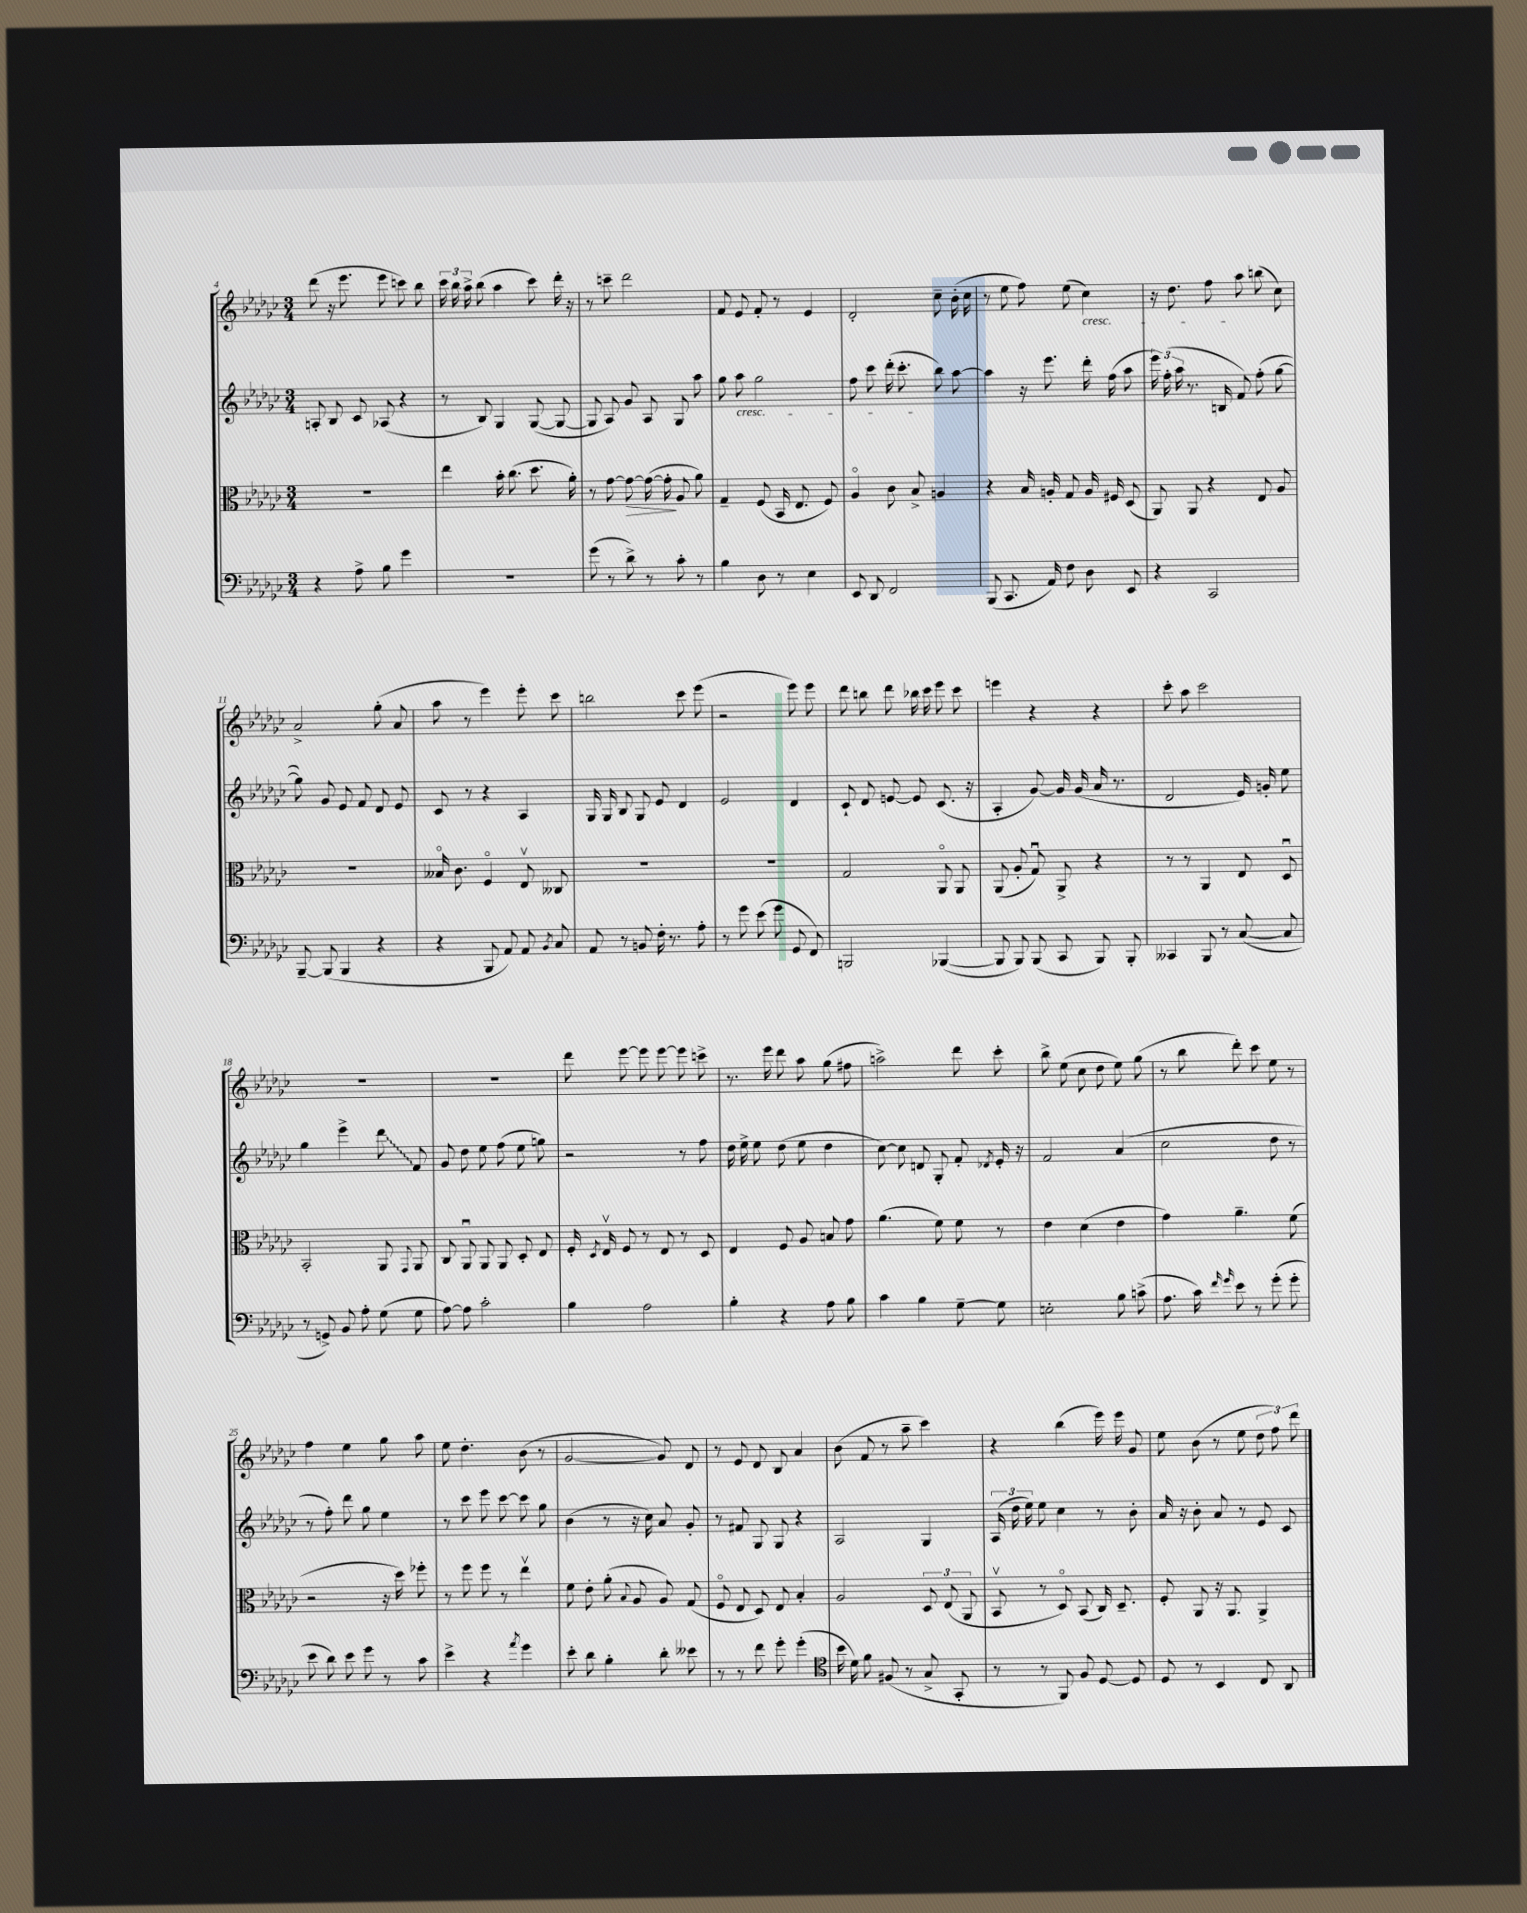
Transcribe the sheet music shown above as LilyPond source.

<<
\new StaffGroup <<
\new Staff = "s0" {
    \clef treble \key ges \major \numericTimeSignature \time 3/4
    \autoBeamOff des'''8( r16 ees'''8. ees'''8 c'''8) bes''8 |
    \tuplet 3/2 { ces'''16 bes''16 aes''16-> } bes''8( aes''4 ces'''8) des'''16-. r16 |
    r8 c'''8-- des'''2 |
    f'8 ees'8 f'8-. r8 ees'4 |
    des'2-. ces''8-- bes'16-.( ces''16 |
    r8 ees''8 f''8) ees''8( ces''4\cresc) |
    r16 des''8. f''8 aes''8\! b''8( ces''8) |
    aes'2-> ges''8-.( aes'8 |
    aes''8 r8 ees'''4) ees'''8-. ces'''8 |
    b''2 ces'''8 ees'''8( |
    r2 ees'''8) ees'''8 |
    des'''8 b''8 des'''8 bes''16 ces'''16 ees'''8 ces'''8 |
    e'''4 r4 r4 |
    ces'''8-. aes''8 ces'''2 |
    R2. |
    R2. |
    des'''8 ees'''8~ ees'''8 ees'''8~ ees'''8 c'''8-> |
    r8. ees'''16 des'''8 aes''8 ges''8( fis''8 |
    a''2->) des'''8 ces'''8-. |
    bes''8-> ees''8( ces''8 des''8 ees''8) ges''8( |
    r8 bes''8 des'''8-.) ces'''8 ees''8 r8 |
    f''4 ees''4 ges''8 aes''8 |
    ees''8 des''4.-. bes'8( r8 |
    ges'2~ ges'8) des'8 |
    r8 ees'8 des'8 bes8 aes'4 |
    bes'8( f'8 r8 aes''8-- ces'''4) |
    r4 bes''4( ees'''16) ees'''16 ges'8 |
    ees''8 bes'8( r8 ees''8 \tuplet 3/2 { des''8 f''8) des'''8 } \bar "|." |
}
\new Staff = "s1" {
    \clef treble \key ges \major \numericTimeSignature \time 3/4
    \autoBeamOff a8-. bes8 ces'8 aes8( r4 |
    r8 bes8) ges4 ges8~( ges8~ |
    ges8 aes8) ges'8 aes8 ges8 aes''8 |
    ges''8 aes''8\cresc ges''2 |
    f''8 ces'''8 des'''16-.( ces'''8.-.\! bes''8) aes''8~ |
    aes''4 r16 ees'''8. des'''16-. f''16( aes''8 |
    \tuplet 3/2 { ees'''16) f''16-.( aes''16 } r8. b16 f'8) f''8-.( ges''8~ |
    ges''8) ges'8 ees'8 f'8 des'8 ees'8 |
    ces'8 r8 r4 aes4 |
    ges16 ges16 bes8 ges8 ees'8 des'4 |
    ees'2 des'4 |
    ces'8-! des'8 e'8~ e'8 ces'8.( r16 |
    aes4-. ges'8~) ges'16 ges'16( aes'16 r8. |
    des'2 ees'16) g'16-. ees''8 |
    ges''4 ees'''4-> \once \override Glissando.style = #'zigzag des'''8\glissando f'8 |
    ges'8 des''8 ees''8 f''8( ees''8 g''8) |
    r2 r8 f''8 |
    des''16 ees''16-> ees''8 des''8( ees''8 des''4 |
    ces''8~) ces''8 d'8 ges8-. f'8-. \acciaccatura { des'8 } ees'16-. r16 |
    f'2 aes'4( |
    ces''2 des''8 r8 |
    r8 f''8-.) des'''8 ges''8 ees''4 |
    r8 ces'''8 ees'''8 ces'''8~ ces'''8 ges''8 |
    bes'4( r8 r16 ces''16) aes'8 ges'8-. |
    r8 fis'8 ges8 ges8 r4 |
    aes2 ges4 |
    \tuplet 3/2 { aes16( des''16 ees''16) } ees''8 ces''4 r8 bes'8-. |
    aes'16 r16 bes'8-. aes'8 r8 ees'8 ces'8 \bar "|." |
}
\new Staff = "s2" {
    \clef alto \key ges \major \numericTimeSignature \time 3/4
    \autoBeamOff R2. |
    ees''4 bes'16-. ces''8.( des''8. aes'16-.) |
    r8 ges'8~ ges'8~\> ges'16~( ges'16-.\! aes8 aes'8) |
    ges4-- f8( bes,16 ees8. f8) |
    aes4\flageolet ces'8 bes8-> a4 |
    r4 bes16 a16-. ges8 a16 fis16 des8( |
    aes,8) aes,8 r4 ees8 aes8 |
    R2. |
    beses16\flageolet ces'8. f4\flageolet ees8\upbow ceses8 |
    R2. |
    R2. |
    ges2 aes,8\flageolet aes,8 |
    aes,8( aes8-. ges8\downbow) aes,8-> r4 |
    r8 r8 aes,4 ees8 des8\downbow |
    bes,2-. aes,8 \appoggiatura { ges,8 } aes,8 |
    ces8 aes,8\downbow aes,8 aes,8 des8-. ees8 |
    f16-. \acciaccatura { des8 } ees16\upbow f8 r8 ees8 r8 des8 |
    ees4 f8 aes8 b8 ges'8 |
    aes'4.( f'8) f'8 r8 |
    ees'4 des'4( ees'4 |
    ges'4) aes'4.-- f'8( |
    r2 r16 des''16) fes''8-. |
    r8 f''8 f''8 r8 ees''4\upbow |
    f'8 ees'8-. aes'8-.( \appoggiatura { bes8 } aes8 aes8) ges8( |
    f8\flageolet ees8 des8) ees8 bes4-. |
    aes2 \tuplet 3/2 { des8 ees8( aes,8 } |
    bes,8\upbow r8 des8\flageolet) bes,8( ces16) des8.-- |
    f8-. aes,8 r16 aes,8. aes,4-> \bar "|." |
}
\new Staff = "s3" {
    \clef bass \key ges \major \numericTimeSignature \time 3/4
    \autoBeamOff r4 aes8-> bes8 ges'4 |
    R2. |
    ges'8( r8 des'8->) r8 ces'8-. r8 |
    bes4 des8 r8 ees4 |
    ees,8 des,8 f,2 |
    bes,,8( ces,8. aes,16) f8 des8 ees,8 |
    r4 ces,2 |
    bes,,8~-- bes,,8( bes,,4 r4 |
    r4 bes,,8 aes,8) aes,8 \acciaccatura { bes,8 } ces8 |
    aes,8 r8 b,8 f16-. r8. aes8-. |
    r8 ges'8 ees'8( ges'8 ges,8 f,8) |
    b,,2 bes,,4~( |
    bes,,8 bes,,8) bes,,8( ces,8 bes,,8) bes,,8-. |
    ceses,4 bes,,8 r8 ces8~( ces8 |
    r8 g,8->) bes,8 aes8-. ges8( ges8 |
    aes8~) aes8 ces'2-. |
    bes4 aes2 |
    bes4-. r4 aes8 bes8 |
    ces'4 bes4 ges8~-- ges8 |
    e2-. bes8 c'8->( |
    aes8. ces'16) \grace { f'16 ges'16 } ees'8 r8 ges'8-.( ges'8-. |
    ees'8 des'8) ees'8 ges'8 r8 ces'8 |
    ees'4-> r4 \acciaccatura { aes'8 } ges'4 |
    ees'8-. des'8 bes4-. des'8-. eeses'8 |
    r8 r8 f'8 ges'8-. ges'4-.( |
    \clef tenor bes'16 des'16) f'8 fis8( r8 ges8-> ges,8-. |
    r8 r8 f,8) f8 des8~ des8 |
    des8 r8 bes,4 ces8 aes,8 \bar "|." |
}
>>
>>
\layout { \context { \Score currentBarNumber = #4 } }
